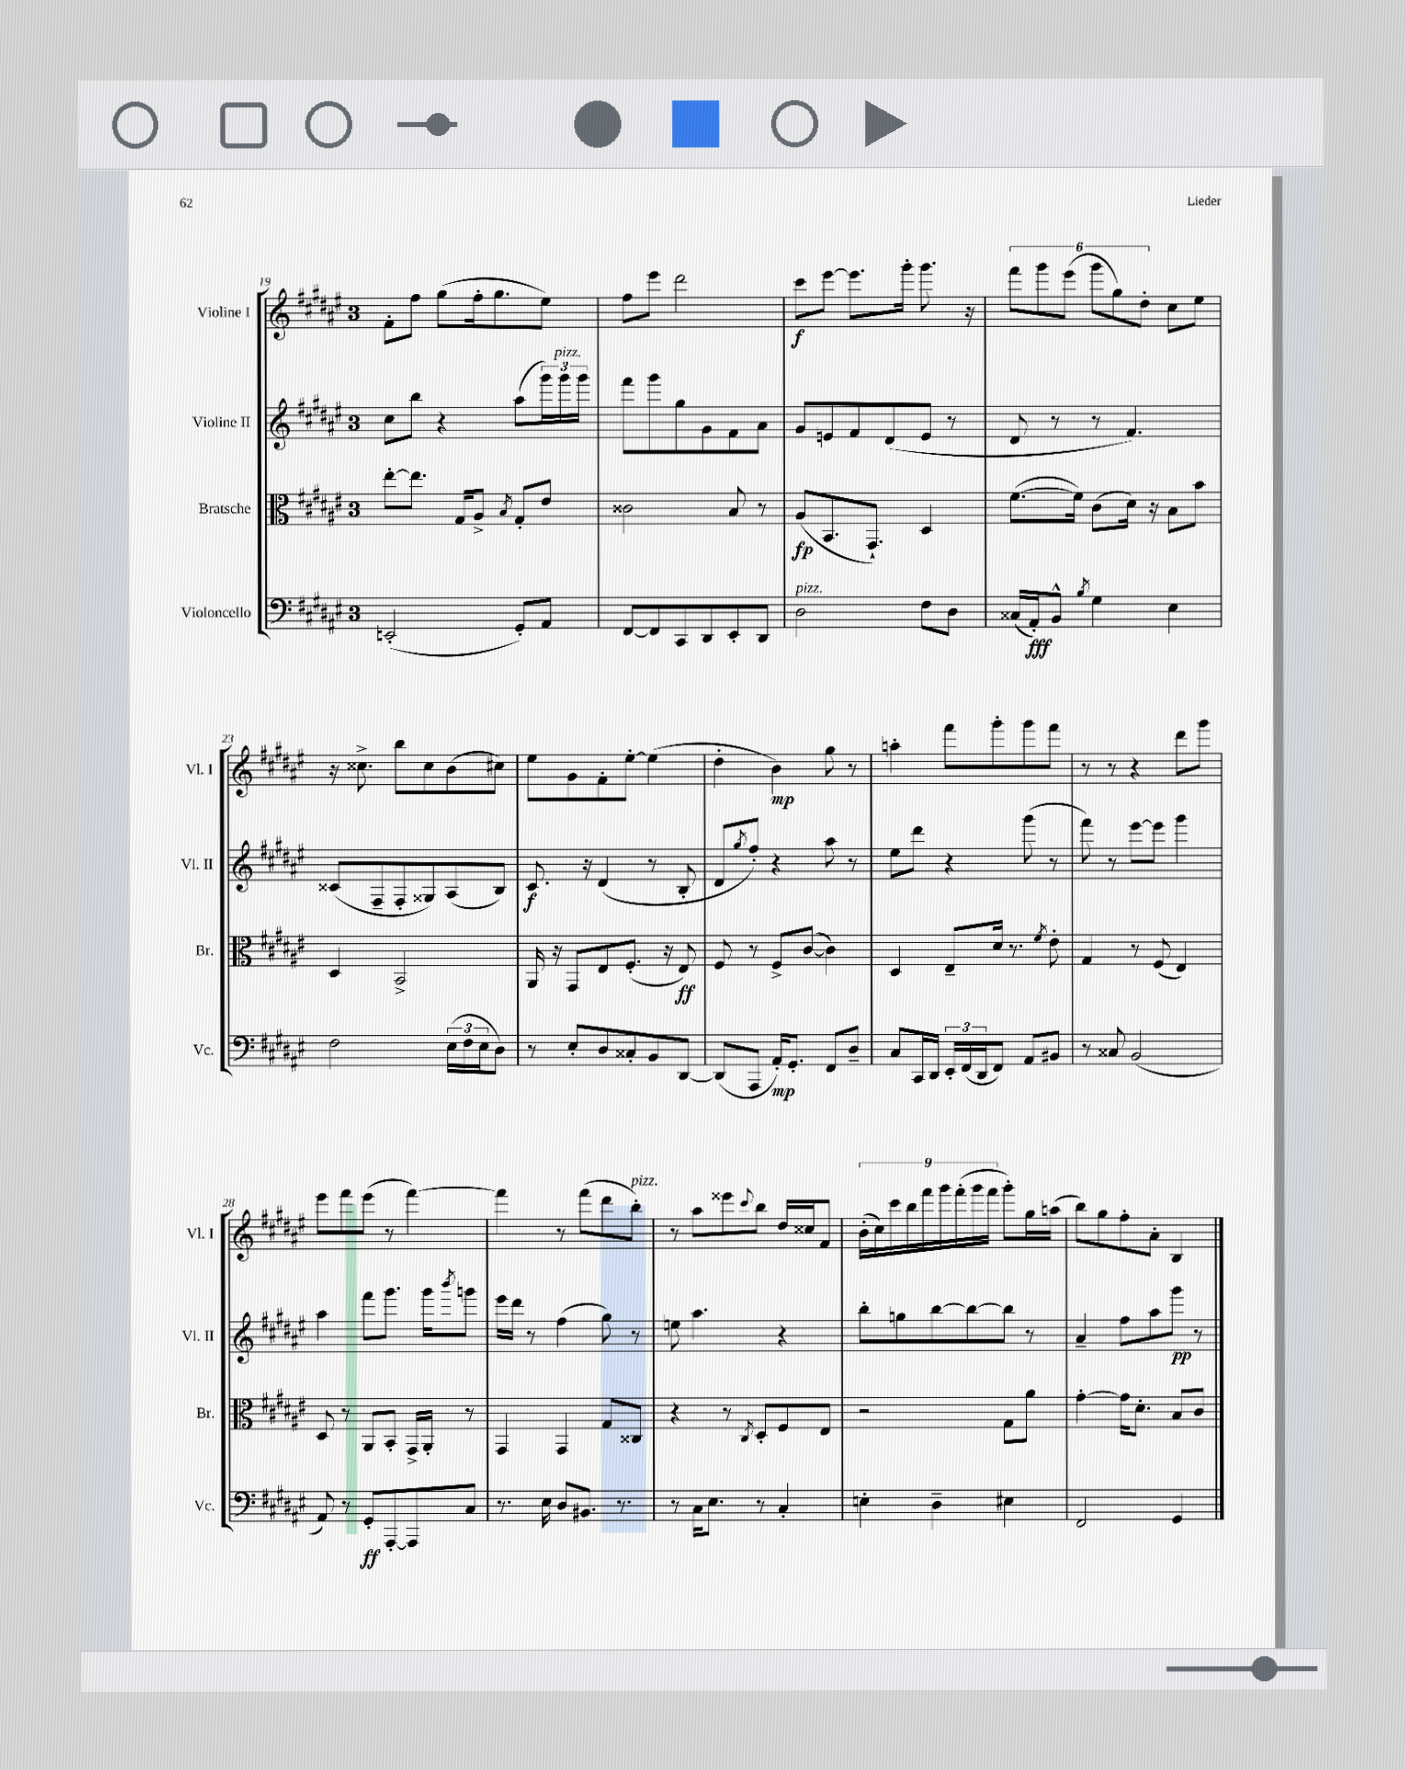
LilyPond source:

<<
\new StaffGroup <<
\new Staff = "s0" \with { instrumentName = "Violine I" shortInstrumentName = "Vl. I" } {
    \clef treble \key fis \major \once \override Staff.TimeSignature.style = #'single-digit \time 3/4
    fis'8-. fis''8 gis''8( fis''16-. gis''8. eis''8) |
    fis''8 eis'''8 dis'''2 |
    cis'''8\f eis'''8~ eis'''8. gis'''16-. gis'''8. r16 |
    \tuplet 6/4 { fis'''8 gis'''8 eis'''8( gis'''8 gis''8) dis''8-. } cis''8 eis''8 |
    r16 cisis''8.-> b''8 cisis''8 b'8( cis''8) |
    eis''8 gis'8 fis'8-. eis''8~-. eis''4( |
    dis''4-. b'4\mp) gis''8 r8 |
    a''4-. fis'''8 gis'''8-. gis'''8 fis'''8 |
    r8 r8 r4 dis'''8 gis'''8 |
    eis'''8 fis'''8 eis'''8( r8 fis'''4~) |
    fis'''4 r8 fis'''8( dis'''8 b''8-.^\markup { \italic "pizz." }) |
    r8 ais''8 eisis'''8 \appoggiatura { cis'''8 } b''8 dis''16 cisis''16 fis'8 |
    \tuplet 9/8 { b'16-.( cis''16) cis'''16 b''16 fis'''16 gis'''16 fis'''16-.( gis'''16 fis'''16 } gis'''8-.) gis''16 a''16( |
    b''8) gis''8 fis''8-. ais'8-. b4 \bar "|." |
}
\new Staff = "s1" \with { instrumentName = "Violine II" shortInstrumentName = "Vl. II" } {
    \clef treble \key fis \major \once \override Staff.TimeSignature.style = #'single-digit \time 3/4
    cis''8 b''8 r4 ais''8( \tuplet 3/2 { gis'''16) gis'''16^\markup { \italic "pizz." } gis'''16 } |
    fis'''8 gis'''8 gis''8 gis'8 fis'8 ais'8 |
    gis'8 e'8 fis'8 dis'8( e'8 r8 |
    dis'8 r8 r8 fis'4.) |
    cisis'8( fis8-- fis8-. gisis8) ais8( b8) |
    cis'8.\f r16 dis'4( r8 b8-. |
    dis'8 \acciaccatura { gis''8 } fis''8-.) r4 ais''8 r8 |
    eis''8 dis'''8 r4 gis'''8( r8 |
    fis'''8) r8 eis'''8~ eis'''8 gis'''4 |
    ais''4 fis'''8 gis'''8. gis'''16 \acciaccatura { b'''8 } g'''8 |
    eis'''16 dis'''16 r8 fis''4( gis''8) r8 |
    e''8 ais''4. r4 |
    b''8-. g''8 b''8~ b''8~ b''8 r8 |
    ais'4-- fis''8 ais''8 gis'''8\pp r8 \bar "|." |
}
\new Staff = "s2" \with { instrumentName = "Bratsche" shortInstrumentName = "Br." } {
    \clef alto \key fis \major \once \override Staff.TimeSignature.style = #'single-digit \time 3/4
    eis''8~-. eis''8. gis16 ais8-> \acciaccatura { b8 } gis8-. eis'8 |
    cisis'2 b8 r8 |
    ais8\fp( b,8. gis,8.-!) dis4 |
    fis'8.~( fis'16) cis'8( dis'16) r16 b8 b'8 |
    dis4 b,2-> |
    ais,16 r16 gis,8 eis8 fis8.-.( r16 eis8\ff) |
    fis8 r8 fis8-> cis'8~( cis'4) |
    dis4 eis8-- dis'16 r8. \acciaccatura { fis'8 } eis'8-. |
    gis4 r8 fis8( eis4) |
    dis8 r8 ais,8 b,8-. gis,16-> ais,16-. r8 |
    gis,4 gis,4 gis8 cisis8 |
    r4 r8 \acciaccatura { cis8 } dis8-. fis8 eis8 |
    r2 gis8 ais'8 |
    gis'4~-. gis'16 dis'8.-. b8 cis'8 \bar "|." |
}
\new Staff = "s3" \with { instrumentName = "Violoncello" shortInstrumentName = "Vc." } {
    \clef bass \key fis \major \once \override Staff.TimeSignature.style = #'single-digit \time 3/4
    e,2-.( gis,8-.) ais,8 |
    fis,8~ fis,8 cis,8 dis,8 eis,8-. dis,8 |
    dis2^\markup { \italic "pizz." } fis8 dis8 |
    cisis16( ais,16-.\fff) b,8-^ \acciaccatura { b8 } gis4 eis4 |
    fis2 \tuplet 3/2 { eis16( fis16 eis16 } dis8) |
    r8 eis8-. dis8 cisis8-. b,8 dis,8~ |
    dis,8( ais,,8 ais,16-.\mp) gis,8.-. fis,8 dis8-- |
    cis8 cis,16 dis,16 \tuplet 3/2 { eis,16-. fis,16( dis,16 } fis,8) ais,8 bis,8 |
    r8 cisis8 b,2( |
    ais,8) r8 gis,8-.\ff ais,,8~-. ais,,8 cis8 |
    r8. eis16 dis8 bis,8. r8. |
    r8 cis16 eis8. r8 cis4-. |
    e4-. dis4-- eis4 |
    fis,2 gis,4 \bar "|." |
}
>>
>>
\layout { \context { \Score currentBarNumber = #19 } }
